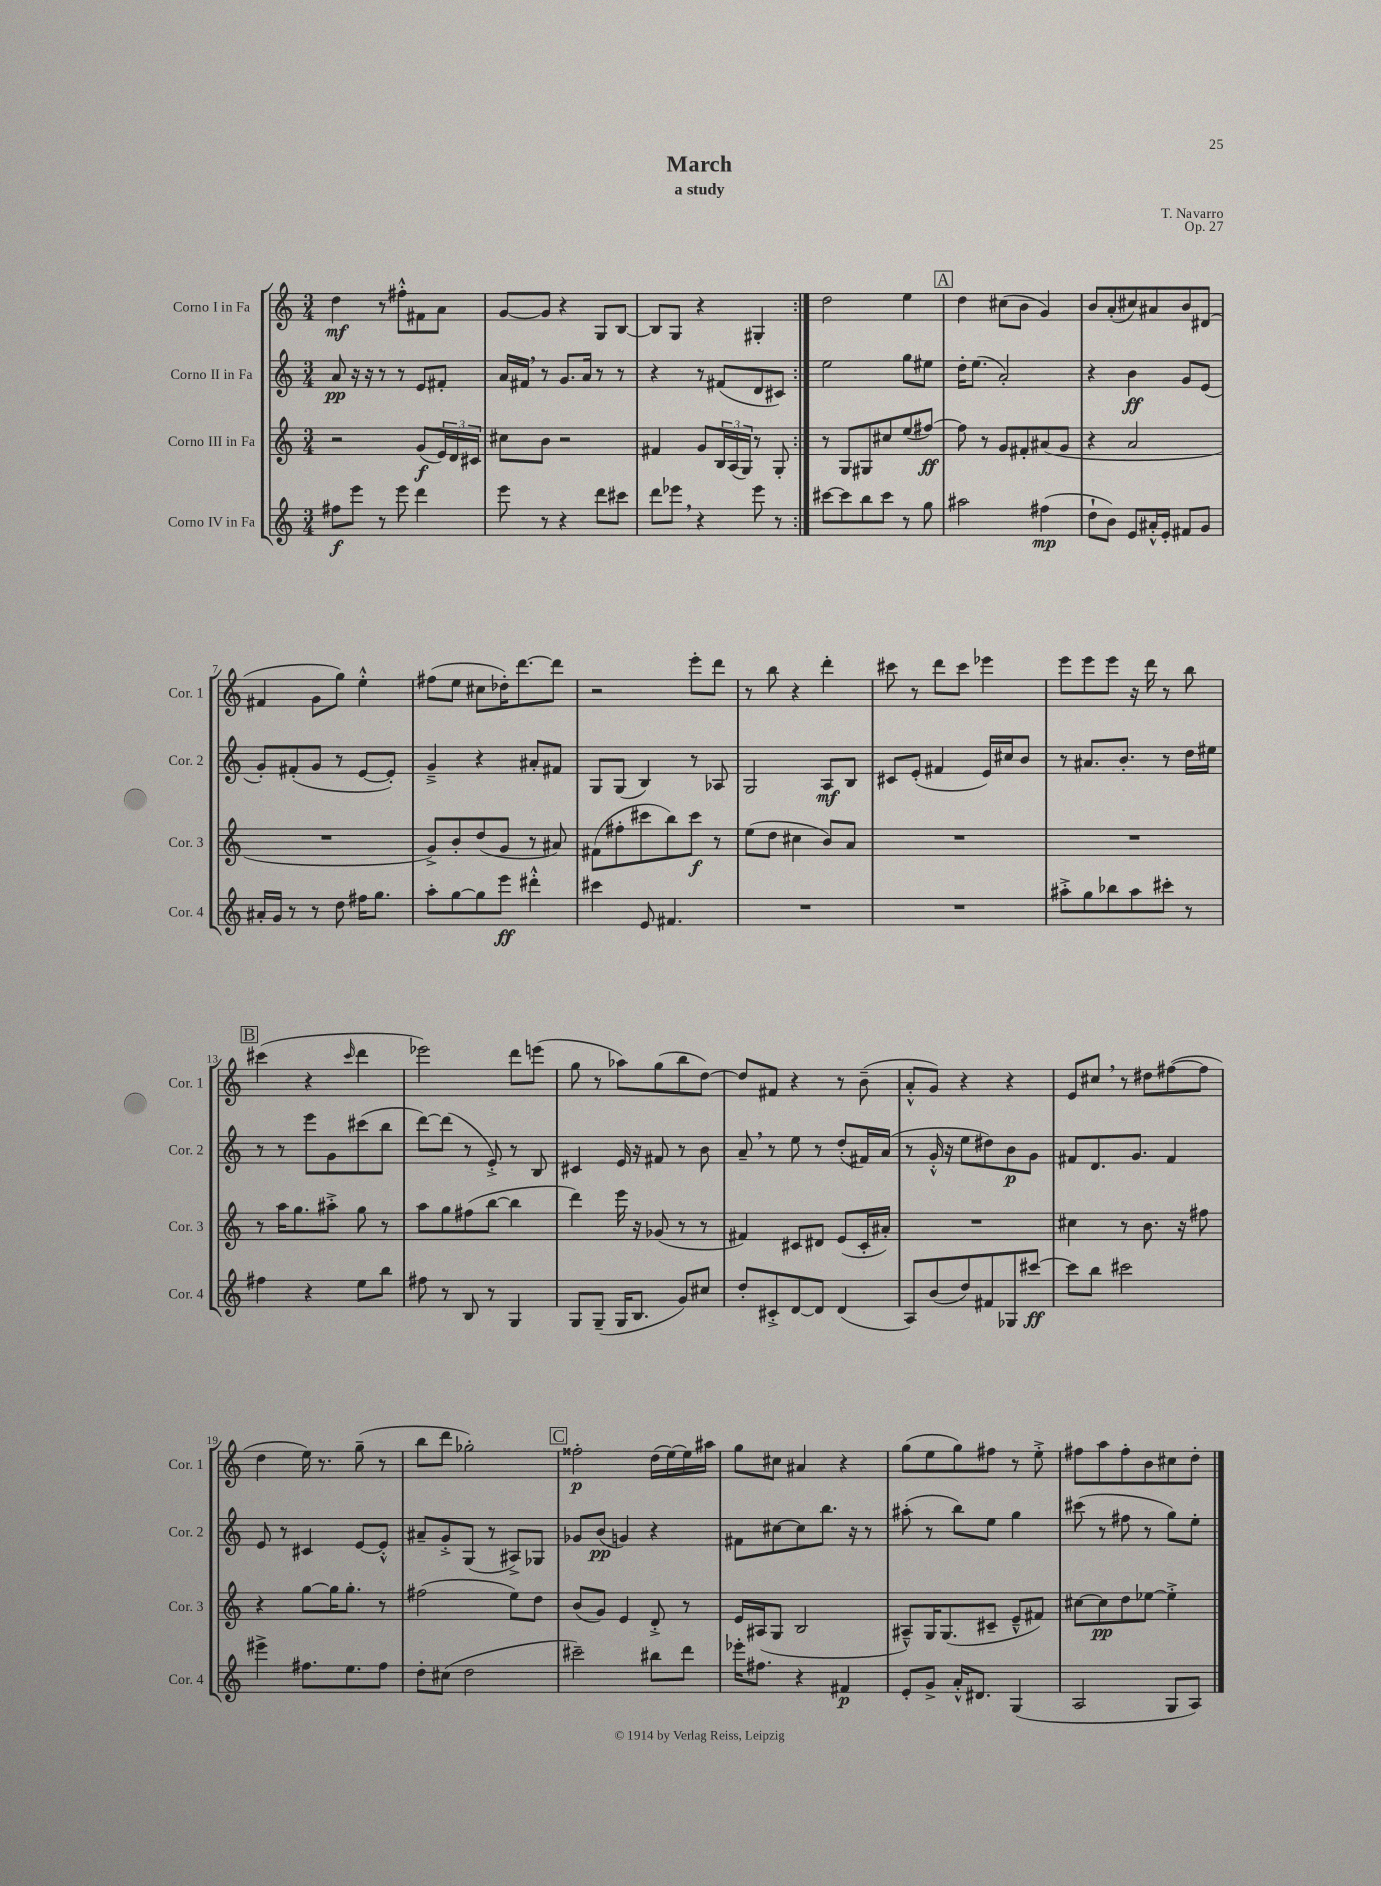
\header { title = "March" composer = "T. Navarro" subtitle = "a study" opus = "Op. 27" }
<<
\new StaffGroup <<
\new Staff = "s0" \with { instrumentName = "Corno I in Fa" shortInstrumentName = "Cor. 1" } {
    \clef treble \key c \major \numericTimeSignature \time 3/4
    \repeat volta 2 { d''4\mf r8 fis''8-.-^ fis'8 a'8 |
    g'8~ g'8 r4 g8 b8~ |
    b8 g8 r4 gis4-. | }
    d''2 e''4 |
    \mark \markup { \box "A" } d''4 cis''8( b'8 g'4) |
    b'8 a'8-.( cis''8) ais'8 b'8 dis'8( |
    fis'4 g'8 g''8) e''4-.-^ |
    fis''8( e''8 cis''8 des''16-.) d'''8.~ d'''8 |
    r2 e'''8-. d'''8 |
    r8 b''8 r4 d'''4-. |
    cis'''8 r8 d'''8 cis'''8 ees'''4 |
    e'''8 e'''8 e'''8 r16 d'''16 r8 b''8 |
    \mark \markup { \box "B" } cis'''4( r4 \grace { cis'''16 } d'''4 |
    ees'''2) d'''8 e'''8( |
    g''8 r8 aes''8) g''8( b''8 d''8~) |
    d''8 fis'8 r4 r8 b'8--( |
    a'8-.-^ g'8) r4 r4 |
    e'8 cis''8 \breathe r8 dis''8 fis''8~( fis''8 |
    d''4 e''16) r8. g''8--( r8 |
    b''8 d'''8 ges''2-.) |
    \mark \markup { \box "C" } fisis''2-.\p d''16( e''16~) e''16 ais''16 |
    g''8 cis''8 ais'4 r4 |
    g''8( e''8 g''8) fis''8 r8 e''8-.-> |
    fis''8 a''8 fis''8-. b'8 cis''8 d''8-. \bar "|." |
}
\new Staff = "s1" \with { instrumentName = "Corno II in Fa" shortInstrumentName = "Cor. 2" } {
    \clef treble \key c \major \numericTimeSignature \time 3/4
    \repeat volta 2 { a'8\pp r16 r16 r8 r8 e'8 fis'8-. |
    a'16 fis'16 \breathe r8 g'8. a'16 r8 r8 |
    r4 r8 fis'8( d'8 cis'8) | }
    e''2 g''8 eis''8 |
    \mark \markup { \box "A" } d''16-. e''8.( a'2-.) |
    r4 b'4\ff g'8 e'8( |
    g'8-.) fis'8-.( g'8 r8 e'8~ e'8-.) |
    g'4---> r4 ais'8-. fis'8 |
    g8 g8( b4) r8 aes8 |
    g2 a8\mf b8 |
    cis'8 e'8-.( fis'4 e'16) cis''16 b'8 |
    r8 ais'8. b'8.-. r8 d''16 eis''16 |
    \mark \markup { \box "B" } r8 r8 e'''8 g'8 cis'''8( b''8 |
    d'''8~) d'''8( r8 e'8-.->) r8 b8 |
    cis'4 e'16 r16 fis'8 r8 b'8 |
    a'8-- \breathe r8 e''8 r8 d''8-.( fis'16) a'16( |
    r8 g'16-.-^ r16 e''8 dis''8) b'8\p g'8 |
    fis'8 d'8. g'8. fis'4 |
    e'8 r8 cis'4 e'8~ e'8-.-^ |
    ais'8-- g'8-.-> g8( r8 ais8->) ges8 |
    \mark \markup { \box "C" } ges'8 b'8\pp( g'4) r4 |
    fis'8 cis''8~ cis''8 b''8. r16 r8 |
    ais''8-.( r8 b''8) e''8 g''4 |
    cis'''8( r8 fis''8 r8 g''8) e''8-. \bar "|." |
}
\new Staff = "s2" \with { instrumentName = "Corno III in Fa" shortInstrumentName = "Cor. 3" } {
    \clef treble \key c \major \numericTimeSignature \time 3/4
    \repeat volta 2 { r2 g'8\f( \tuplet 3/2 { e'16) d'16 cis'16 } |
    cis''8 b'8 r2 |
    fis'4 g'8 \tuplet 3/2 { b16 a16( g16) } r8 g8-. | }
    r8 g8 gis8 cis''8 e''8( fis''8~\ff) |
    \mark \markup { \box "A" } fis''8 r8 g'8 fis'8-. ais'8( g'8 |
    r4 a'2 |
    R2. |
    g'8->) b'8-. d''8( g'8 r8 ais'8) |
    fis'8( fis''8-. cis'''8 b''8) cis'''8\f r8 |
    e''8( d''8 cis''4 b'8) a'8 |
    R2. |
    R2. |
    \mark \markup { \box "B" } r8 a''16 g''8. ais''8-.-> g''8 r8 |
    a''8 g''8 fis''8( b''8~ b''4 |
    d'''4) e'''16 r16 ges'8( r8 r8 |
    fis'4) cis'8 dis'8 e'8( cis'16-. ais'16-.) |
    R2. |
    cis''4 r8 b'8. r16 fis''8 |
    r4 g''8~ g''16 g''8.-. r8 |
    fis''2( e''8) d''8 |
    \mark \markup { \box "C" } b'8( g'8) e'4 d'8-.-> r8 |
    e'16 ais16( g8 b2 |
    ais8---^) g16 g8.( cis'8-- e'8---^ fis'8) |
    cis''8~ cis''8\pp d''8 ees''8~ ees''4-.-> \bar "|." |
}
\new Staff = "s3" \with { instrumentName = "Corno IV in Fa" shortInstrumentName = "Cor. 4" } {
    \clef treble \key c \major \numericTimeSignature \time 3/4
    \repeat volta 2 { fis''8\f e'''8 r8 e'''8 d'''4 |
    e'''8 r8 r4 d'''8 cis'''8 |
    d'''8 ees'''8 \breathe r4 ees'''8 r8 | }
    cis'''8~ cis'''8 b''8 cis'''8 r8 g''8 |
    \mark \markup { \box "A" } ais''2 fis''4\mp( |
    d''8-! b'8) e'8 ais'16-.-^ e'16-. fis'8 g'8 |
    ais'16-. g'16 r8 r8 d''8 fis''16 g''8. |
    a''8-. g''8~ g''8 e'''8\ff dis'''4-.-^ |
    cis'''4 e'8 fis'4. |
    R2. |
    R2. |
    ais''8-.-> g''8 bes''8 ais''8 cis'''8-. r8 |
    \mark \markup { \box "B" } fis''4 r4 e''8 b''8 |
    fis''8 r8 b8 r8 g4 |
    g8 g8--( g16 b8. g'8) cis''8 |
    d''8-. cis'8-.-> d'8~ d'8 d'4( |
    a8) b'8( d''8) fis'8 ges8 cis'''8~\ff |
    cis'''8 b''8 cis'''2 |
    eis'''4-> fis''8. e''8. fis''8 |
    d''8-. cis''8( d''2 |
    \mark \markup { \box "C" } cis'''2--) bis''8 d'''8 |
    ees'''16-. fis''8. r4 fis'4\p |
    e'8-. g'8-> a'16-.-^ dis'8. g4( |
    a2 g8 a8) \bar "|." |
}
>>
>>
